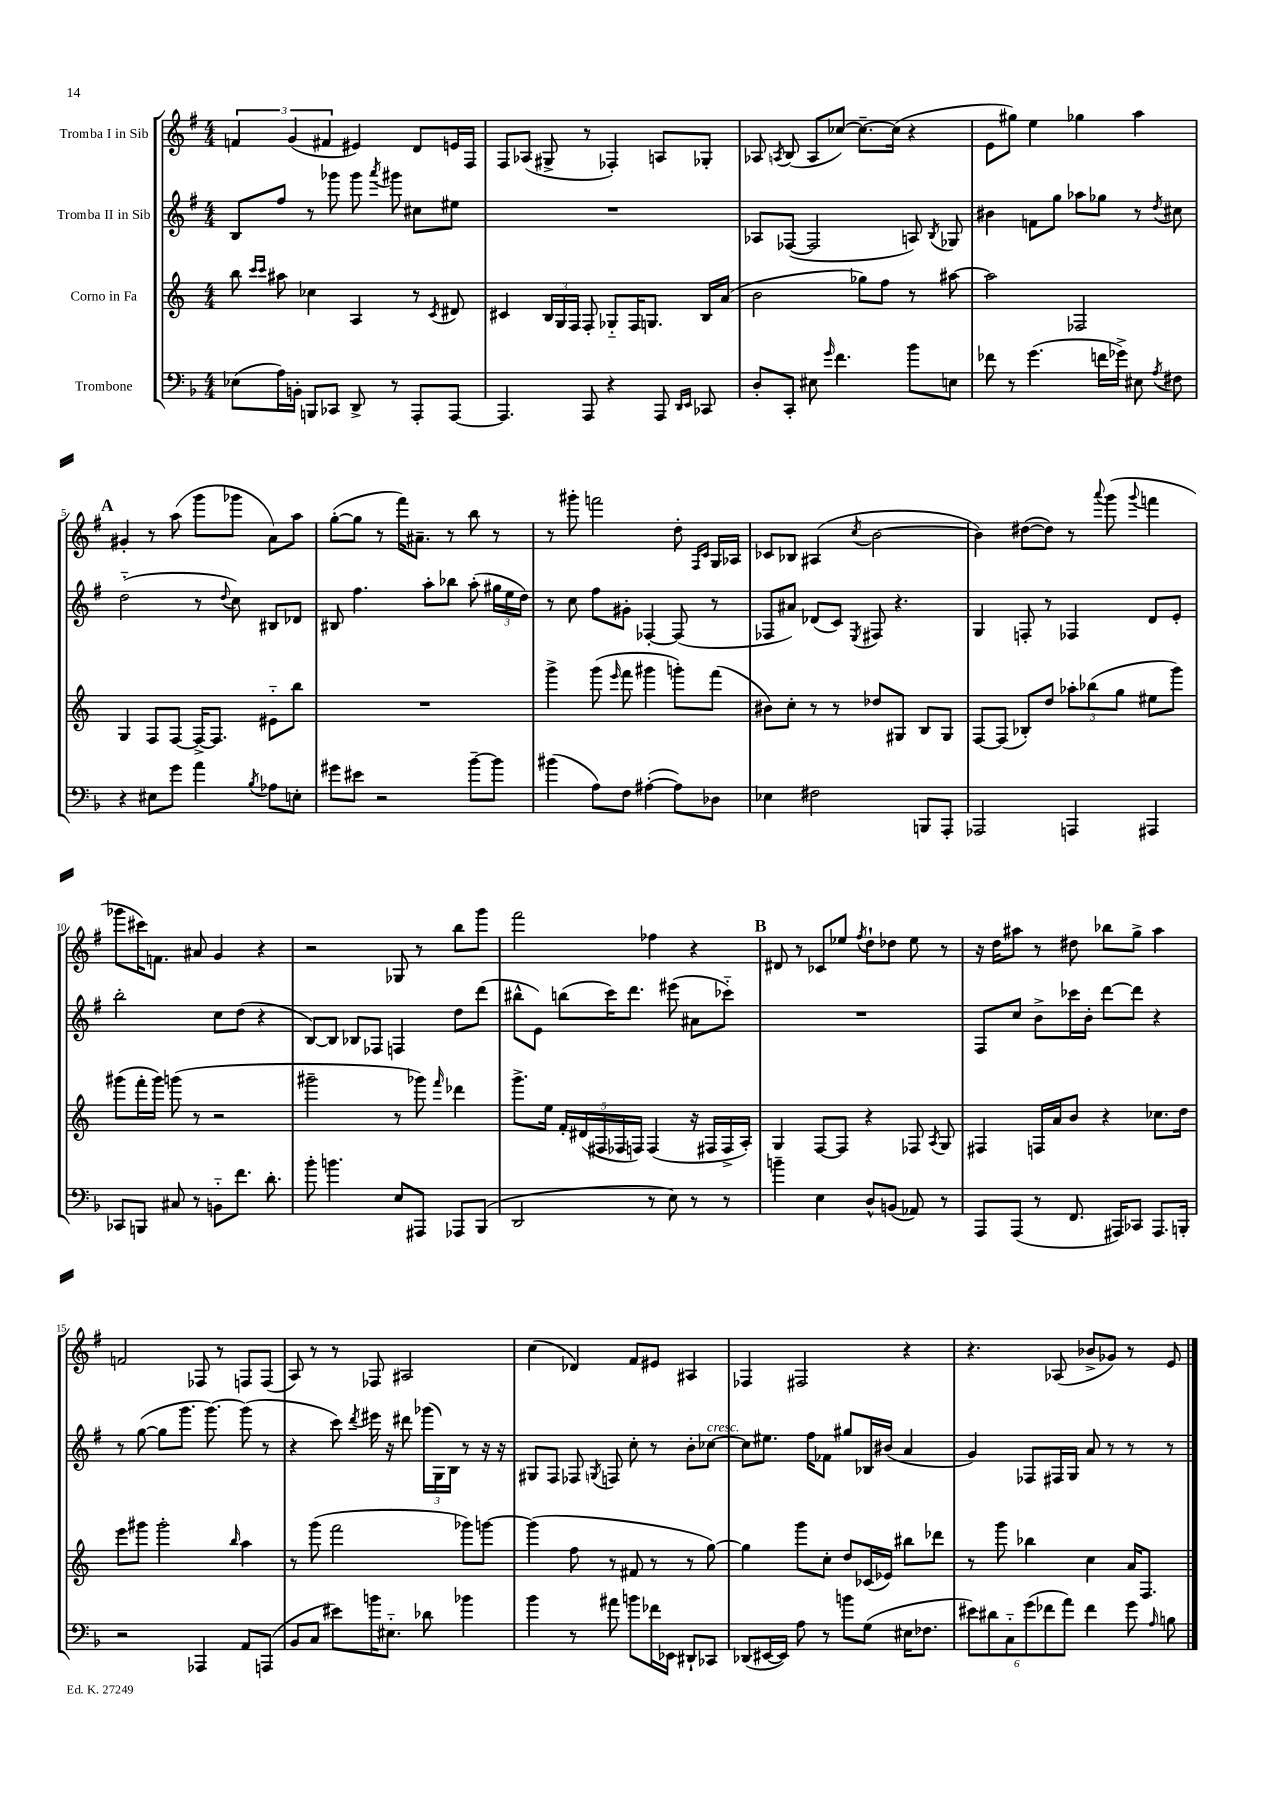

**kern	**kern	**kern	**kern
*staff4	*staff3	*staff2	*staff1
*clefF4	*clefG2	*clefG2	*clefG2
*k[b-]	*k[]	*k[f#]	*k[f#]
*M4/4	*M4/4	*M4/4	*M4/4
(8E-	8bb	8B	6f
.	16qqccc	.	.
.	16qqccc	.	.
16A)	8aa#	8ff#	.
.	.	.	(6g
16BB'	.	.	.
8BBB	4cc-	8r	.
.	.	.	6f#
8CC-	.	8ggg-	.
8DD^	4A	8ggg-	4e#)
.	.	8qaaa	.
8r	.	8ggg#	.
8AAA'	8r	8cc#	8d
.	8qc	.	.
[8AAA	8d#	8ee#	16e
.	.	.	16F#
=	=	=	=
4.AAA]	4c#	1r	8F#
.	.	.	(8A-
.	24B	.	8G#^
.	24G	.	.
.	24F	.	.
8AAA	8F'	.	8r
4r	8G-'~	.	4F-')
.	16F	.	.
.	8.G	.	.
8AAA	.	.	8A
16qqDD	.	.	.
16qqEE	.	.	.
8CC-	16B	.	8G-'
.	(16a	.	.
=	=	=	=
8D'	2b	8A-	8A-
.	.	.	8qA
8CC'	.	([8F-	(8B
8E#	.	2F-]	8A
16qqg	.	.	.
4.f	.	.	[8cc-)
.	8gg-)	.	8.cc-~_
.	8ff	.	.
.	.	.	(16cc-]
8b-	8r	8A)	4r
.	.	8qB	.
8E	[8aa#	8G-	.
=	=	=	=
8f-	2aa#]	4b#	8e
8r	.	.	8gg#)
(4.g	.	8f	4ee
.	.	8gg	.
.	2F-	8aa-	4gg-
16f	.	8gg-	.
16g-^)	.	.	.
8E#	.	8r	4aa
8qA	.	8qdd	.
8F#	.	8cc#	.
=	=	=	=
4r	4G	(2dd'~	4g#'
8E#	8F	.	8r
8g	[8F	.	(8aa
4a	16F^_	8r	8ggg
.	8.F]	.	.
.	.	8qqdd	.
.	.	8cc)	8ggg-
8qB-	.	.	.
8A-	8e#'~	8B#	8a)
8E'	8bb	8d-	8aa
=	=	=	=
8g#	1r	8B#	([8gg'
8e#	.	4.ff#	8gg]
2r	.	.	8r
.	.	.	16fff#)
.	.	.	8.a#~
.	.	8aa'	.
.	.	8bb-	8r
[8b-~	.	(8aa'	8bb
8b-]	.	24gg#	8r
.	.	24ee	.
.	.	24dd)	.
=	=	=	=
(4b#	4ggg^	8r	8r
.	.	8cc	8ggg#'
8A)	(8ggg	8ff#	2fff
.	16qqeee	.	.
8F	8fff	8g#'	.
([4A#'	4ggg#	[4F-'	.
8A#])	8ggg')	(8F-]	8dd'
.	.	.	16qqF#
.	.	.	16qqc
8D-	(8fff	8r	16G
.	.	.	16A-
=	=	=	=
4E-	8b#)	8F-	8c-
.	8cc'	8a#)	8B-
2F#	8r	(8d-	(4A#
.	8r	8c)	.
.	.	8qE	8qcc
.	8dd-	8F#	[2b
.	8G#	4.r	.
8BBB	8B	.	.
8AAA'	8G#	.	.
=	=	=	=
2AAA-	[8F	4G	4b])
.	(8F]	.	.
.	8B-')	8F'	([8dd#
.	8dd	8r	8dd#])
4AAA	12aa-'	4F-	8r
.	(12bb-	.	.
.	.	.	8qqaaa
.	.	.	(8ggg
.	12gg	.	.
.	.	.	8qqggg
4AAA#	8ee#	8d	4fff
.	8ggg)	8e'	.
=	=	=	=
8CC-	(8ggg#	2bb'	8ggg-
8BBB	16fff'	.	16ccc#)
.	16ggg#)	.	8.f
8C#	(8ggg	.	.
8r	8r	.	8a#
8BB'~	2r	8cc	4g
8.f	.	(8dd	.
.	.	4r	4r
8.d'	.	.	.
=	=	=	=
8b-'	2ggg#~	[8B)	2r
4.b	.	8B]	.
.	.	8B-	.
.	.	8F-	.
8E	8r	4F	8G-
8AAA#	8ggg-)	.	8r
.	16qqfff	.	.
8AAA-	4ddd-	8dd	8bb
(8BBB-	.	(8ddd	8ggg
=	=	=	=
2DD	8.ggg^	8bb#^^	2fff#
.	.	8e)	.
.	16ee	.	.
.	20f'	(8bb	.
.	(20d#	.	.
.	20F#	.	.
.	.	16ccc)	.
.	20F-	.	.
.	.	8.ddd	.
.	20F)	.	.
8r	(4F	.	4ff-
8E)	.	(8eee#	.
8r	16r	8a#	4r
.	16F#	.	.
8r	16F#^	8ccc-'~)	.
.	16A')	.	.
=	=	=	=
4b~	4G	1r	8d#
.	.	.	8r
4E	[8F	.	8c-
.	8F]	.	8ee-
.	.	.	8qff#
8D^^	4r	.	8dd`
(8BB	.	.	8dd-
8AA-)	8F-	.	8ee-
.	8qA	.	.
8r	8G	.	8r
=	=	=	=
8AAA	4F#	8F#	16r
.	.	.	16dd
(8AAA	.	8cc	8aa#
8r	16F	8b^	8r
.	16a	.	.
8.FF	8b	16ccc-	8dd#
.	.	16b'	.
.	4r	[8ddd	8bb-
16AAA#)	.	.	.
8CC-	.	8ddd]	8gg^
8.AAA#	8.cc-	4r	4aa#
16BBB'	16dd	.	.
=	=	=	=
2r	8eee	8r	2f
.	8ggg#	([8gg	.
.	2ggg#'	8gg]	.
.	.	8.ggg	.
4AAA-	.	.	8F-
.	.	[8.ggg)	.
.	.	.	8r
.	16qqbb	.	.
8AA	4aa	(8ggg]	8F
(8AAA	.	8r	(8F
=	=	=	=
8BB-	8r	4r	8A)
8C	(8ggg	.	8r
8e#)	2fff	8ccc)	8r
.	.	8qddd	.
16b	.	16eee#	8F-
8.E#'~	.	16r	.
.	.	8ddd#	2A#
8d-	.	(24ggg-	.
.	.	24G)	.
.	.	24B	.
4b-	8ggg-)	8r	.
.	[8ggg	16r	.
.	.	16r	.
=	=	=	=
4b-	(4ggg]	8G#	(4cc
.	.	8F#	.
8r	8ff	8F-	4d-)
.	.	8qG	.
8a#	8r	8F	.
8b	8f#	8cc'	8f#
16f-	8r	8r	8e#
16EE-	.	.	.
8DD#`	8r	8b'	4A#
8CC-	[8gg)	[8cc-	.
=	=	=	=
(8DD-	4gg]	8cc-]	4F-
[16EE#	.	8.ee#	.
16EE#])	.	.	.
8A	8ggg	.	2F#
.	.	16ff#	.
8r	8cc'	8f-	.
8b	8dd	8gg#	.
(8G	(16c-	16B-	.
.	16e-)	(16b#	.
16E#	8bb#	4a	4r
8.F-	.	.	.
.	8ddd-	.	.
=	=	=	=
12e#)	8r	4g)	4.r
12d#	.	.	.
.	8ggg	.	.
12C'~	.	.	.
(12g	4bb-	8F-	.
12f-	.	.	.
.	.	16F#	(8A-
12a)	.	.	.
.	.	16G	.
4f-	4cc	8a	8b-^
.	.	8r	8g-)
8g	16a	8r	8r
.	8.F	.	.
16qqA	.	.	.
8B	.	8r	8e
==	==	==	==
*-	*-	*-	*-
